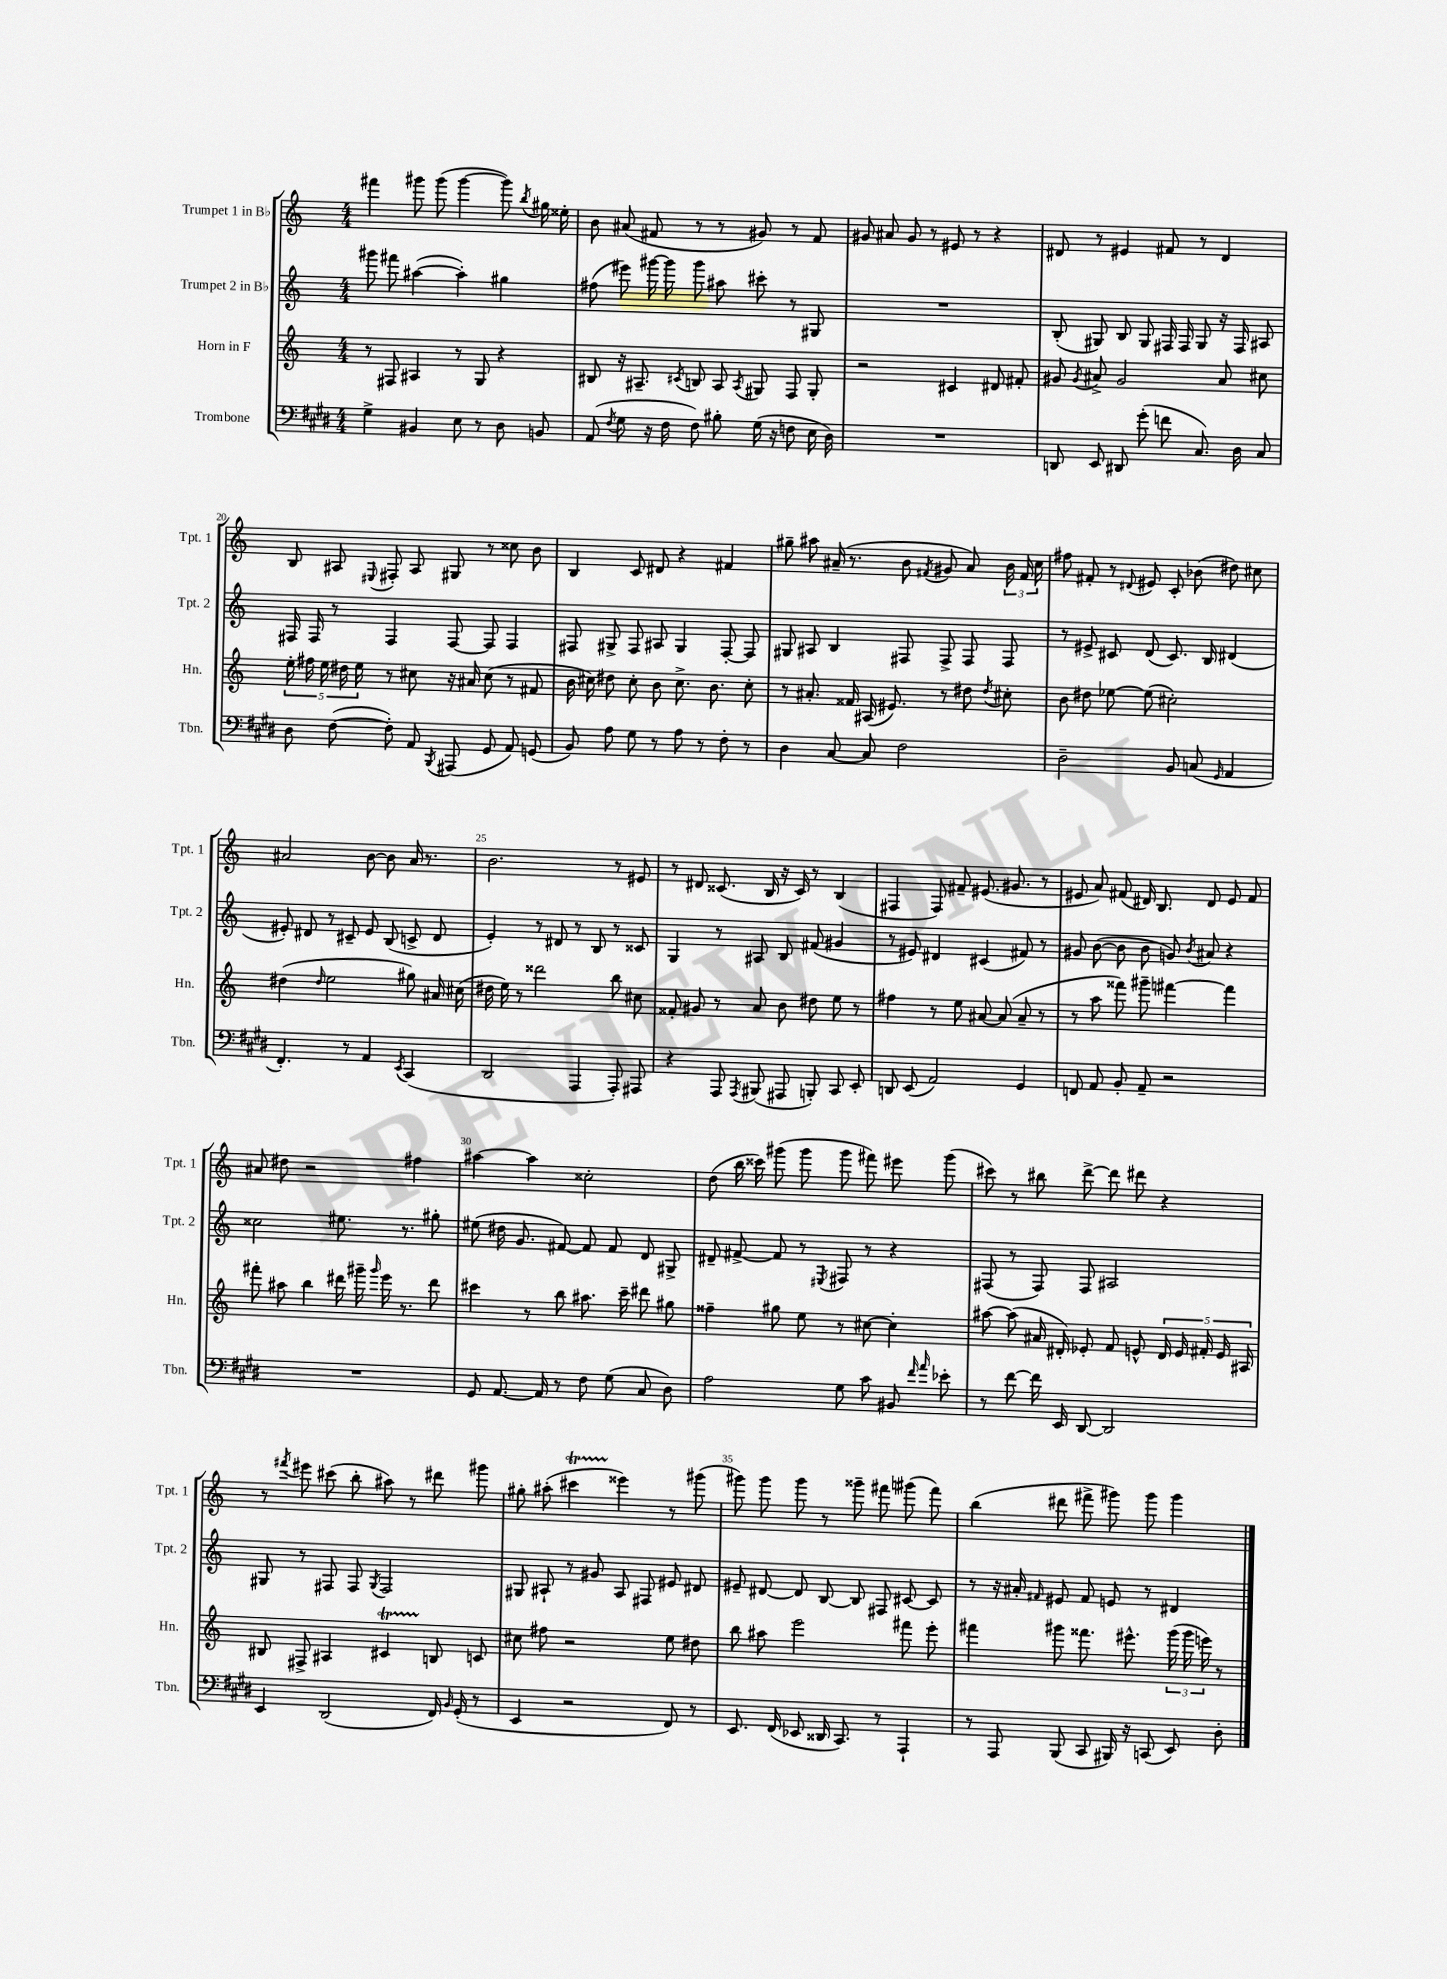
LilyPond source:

<<
\new StaffGroup <<
\new Staff = "s0" \with { instrumentName = "Trumpet 1 in Bb" shortInstrumentName = "Tpt. 1" } {
    \clef treble \key c \major \numericTimeSignature \time 4/4
    \autoBeamOff fis'''4 gis'''8 gis'''8( gis'''4~ gis'''8) \acciaccatura { b''8 } gis''16 eisis''16-. |
    b'8 ais'8( fis'8 r8 r8 gis'8) r8 fis'8 |
    gis'8 ais'8 gis'8 r8 eis'8 r8 r4 |
    dis'8 r8 eis'4 fis'8 r8 dis'4 |
    b8 ais8 \appoggiatura { eis8 } fis8-. ais8 gis8 r8 cisis''8 b'8 |
    b4 c'8 dis'8 r4 fis'4 |
    gis''8-- ais''8 ais'16--( r8. b'8 \acciaccatura { fis'8 } gis'8 ais'8) \tuplet 3/2 { b'16 fis'16 c''16 } |
    fis''8 fis'8-. r8 \appoggiatura { dis'8 } eis'8 c'8-. bes'8( dis''8) cis''8 |
    ais'2 b'8~ b'8 ais'16 r8. |
    b'2. r8 eis'8 |
    r8 dis'8 cisis'8.( b16 r16 cisis'16) r8 b4( |
    fis4 fis8) fis'8-- eis'8.( gis'8. r8 |
    eis'8 a'8) fis'8( dis'16) b8. dis'8 eis'8 fis'8 |
    ais'8 dis''8 r2 fis''4 |
    ais''4~ ais''4 cisis''2-. |
    d''8( b''16 cisis'''16) gis'''8( gis'''8 gis'''8 fis'''8) eis'''8 gis'''8( |
    cis'''8) r8 bis''8 d'''8~-> d'''8 dis'''8 r4 |
    r8 \acciaccatura { fis'''8 } eis'''8 cis'''8( b''8-. ais''8) r8 dis'''8 gis'''8 |
    gis''8-. ais''8-.( cis'''4\startTrillSpan eisis'''4\stopTrillSpan) r8 gis'''8( |
    gis'''8) gis'''8 gis'''8 r8 gisis'''8-- fis'''8 gis'''8( fis'''8) |
    b''4( dis'''8 fis'''8-> gis'''8) gis'''8 gis'''4 \bar "|." |
}
\new Staff = "s1" \with { instrumentName = "Trumpet 2 in Bb" shortInstrumentName = "Tpt. 2" } {
    \clef treble \key c \major \numericTimeSignature \time 4/4
    \autoBeamOff gis'''8 fis'''8 ais''4~( ais''4-.) gis''4 |
    fis''8( eis'''8) gis'''16~ gis'''16 gis'''8 ais''8 cis'''8-. r8 gis8 |
    R1 |
    b8-.( gis8) b8 gis8 fis16 fis16 gis8 r16 fis16 ais8 |
    fis16 fis16 r8 fis4 fis8~ fis8 fis4 |
    fis8 gis8-> fis8 ais8 gis4 fis8~-. fis8 |
    gis8 ais8 b4 fis8 fis8-> fis8 fis8 |
    r8 eis'8-> cis'8 d'8( cis'8.) b16 dis'4( |
    eis'8-.) dis'8 r8 cis'8-- eis'8 b8( c'8-> dis'8 |
    e'4-.) r8 dis'8 r8 b8 r8 cisis'8 |
    g4 r8 ais8 b8 fis'8( gis'4 |
    r8 eis'8) dis'4 cis'4( fis'8) r8 |
    gis'8 b'8~( b'8 b'8 g'8) \acciaccatura { b'8 } ais'8 r4 |
    cisis''2 eis''8. r8. gis''8-. |
    eis''8( dis''16 g'8. fis'8~) fis'8 fis'8 d'8 gis8-> |
    dis'8-- fis'8~-> fis'8 r8 \acciaccatura { eis8 } fis8 r8 r4 |
    fis8( r8 fis8) fis8 ais2 |
    gis8 r8 fis8 fis8 \acciaccatura { gis8 } fis2 |
    gis8 ais8-! r8 gis'8 ais8 fis8 eis'8 dis'8 |
    eis'8-- dis'8~ dis'8 b8~ b8 fis8 cis'8~ cis'8 |
    r8 r16 ais'16-. \grace { fis'16 } eis'8 fis'8 e'8 r8 dis'4 \bar "|." |
}
\new Staff = "s2" \with { instrumentName = "Horn in F" shortInstrumentName = "Hn." } {
    \clef treble \key c \major \numericTimeSignature \time 4/4
    \autoBeamOff r8 fis8 ais4 r8 g8 r4 |
    bis8 r16 ais8.-- \acciaccatura { cis'8 } b8 ais8 \acciaccatura { ais8 } gis8 f8 gis8-. |
    r2 cis'4 dis'8 fis'8-. |
    gis'8 \acciaccatura { gis'8 } ais'8-> gis'2 ais'8 cis''8 |
    \tuplet 5/4 { e''16-. fis''16 e''16 dis''16 e''16 } r8 cis''8 r16 ais'16 cis''8( r8 fis'8 |
    b'16 cis''16) dis''8 cis''8-. b'8 cis''8.-> b'8. cis''8-. |
    r8 ais'8.-. fisis'16 ais16( eis'8.) r8 dis''8 \acciaccatura { dis''8 } cis''8-. |
    b'8 dis''8 ees''8~ ees''8( cis''2-.) |
    dis''4( \grace { dis''16 } e''2 gis''8) ais'16 cis''16( |
    dis''16 e''16) r8 disis'''2 b''8 cis''8 |
    fisis'8-. gis'8 r8 a'8 b'8 dis''8 e''8 r8 |
    fis''4 r8 e''8 ais'8~ ais'8( ais'8-- r8 |
    r8 a''8 fisis'''8) gis'''8-- fis'''4~ fis'''4 |
    fis'''8-. ais''8 b''4 dis'''16 gis'''16-- \grace { gis'''16 } e'''16 r8. dis'''8 |
    cis'''4 r8 b''8 ais''8. cis'''16-- dis'''8 gis''8 |
    fisis''4-- gis''8 e''8 r8 cis''8~ cis''4-. |
    ais''8~ ais''8( ais'16 dis'16-.) ees'8-. f'8 e'8-^ \tuplet 5/4 { dis'16 e'16 fis'16-. e'16 ais16 } |
    bis8 fis8-> ais4 cis'4\startTrillSpan b8\stopTrillSpan c'8 |
    cis''8 fis''8 r2 e''8 dis''8 |
    b''8 ais''8 e'''2 fis'''8 e'''8-. |
    fis'''4 gis'''8 fisis'''8. eis'''8.-^ \tuplet 3/2 { gis'''16( gis'''16 e'''16) } r8 \bar "|." |
}
\new Staff = "s3" \with { instrumentName = "Trombone" shortInstrumentName = "Tbn." } {
    \clef bass \key e \major \numericTimeSignature \time 4/4
    \autoBeamOff gis4-> bis,4 e8 r8 dis8 b,8 |
    a,8( \acciaccatura { fis8 } gis8 r16 fis16 fis8) bis8-. gis16( r16 f8 e16 dis16) |
    R1 |
    d,8 e,8 dis,8 gis'8-.( f'8 cis8.) dis16 cis8 |
    dis8 fis8~( fis8-.) a,8 \acciaccatura { b,,8 } ais,,8( gis,8 a,8) g,8( |
    b,8) a8 gis8 r8 a8 r8 fis8-. r8 |
    dis4 cis8~ cis8 fis2 |
    dis2-- b,8 c8( \grace { gis,16 } a,4 |
    fis,4.-.) r8 a,4 \acciaccatura { e,8 } cis,4( |
    dis,2 a,,4 a,,8-.) ais,,8 |
    r4 a,,8 \acciaccatura { a,,8 } bis,,8( ais,,8 b,,8-.) cis,8 e,8-. |
    d,8 e,8( a,2) gis,4 |
    f,8 a,8 b,8-. a,8-- r2 |
    R1 |
    gis,8 a,8.~ a,16 r8 fis8 gis8( cis8 dis8) |
    a2 gis8 cis'8 bis,8 \grace { fis'16 a'16 } ees'8-. |
    r8 fis'8~ fis'16 e,16 dis,8~ dis,2 |
    e,4 dis,2( fis,16) \grace { b,16 } gis,16-.( r8 |
    e,4 r2 fis,8) r8 |
    e,8. fis,16( ees,8 disis,16 cis,8.) r8 a,,4-! |
    r8 a,,8 b,,8( cis,8 bis,,16) r16 c,8( e,8) dis8-. \bar "|." |
}
>>
>>
\layout { \context { \Score currentBarNumber = #16 \override BarNumber.break-visibility = ##(#f #t #t) barNumberVisibility = #(every-nth-bar-number-visible 5) } }
